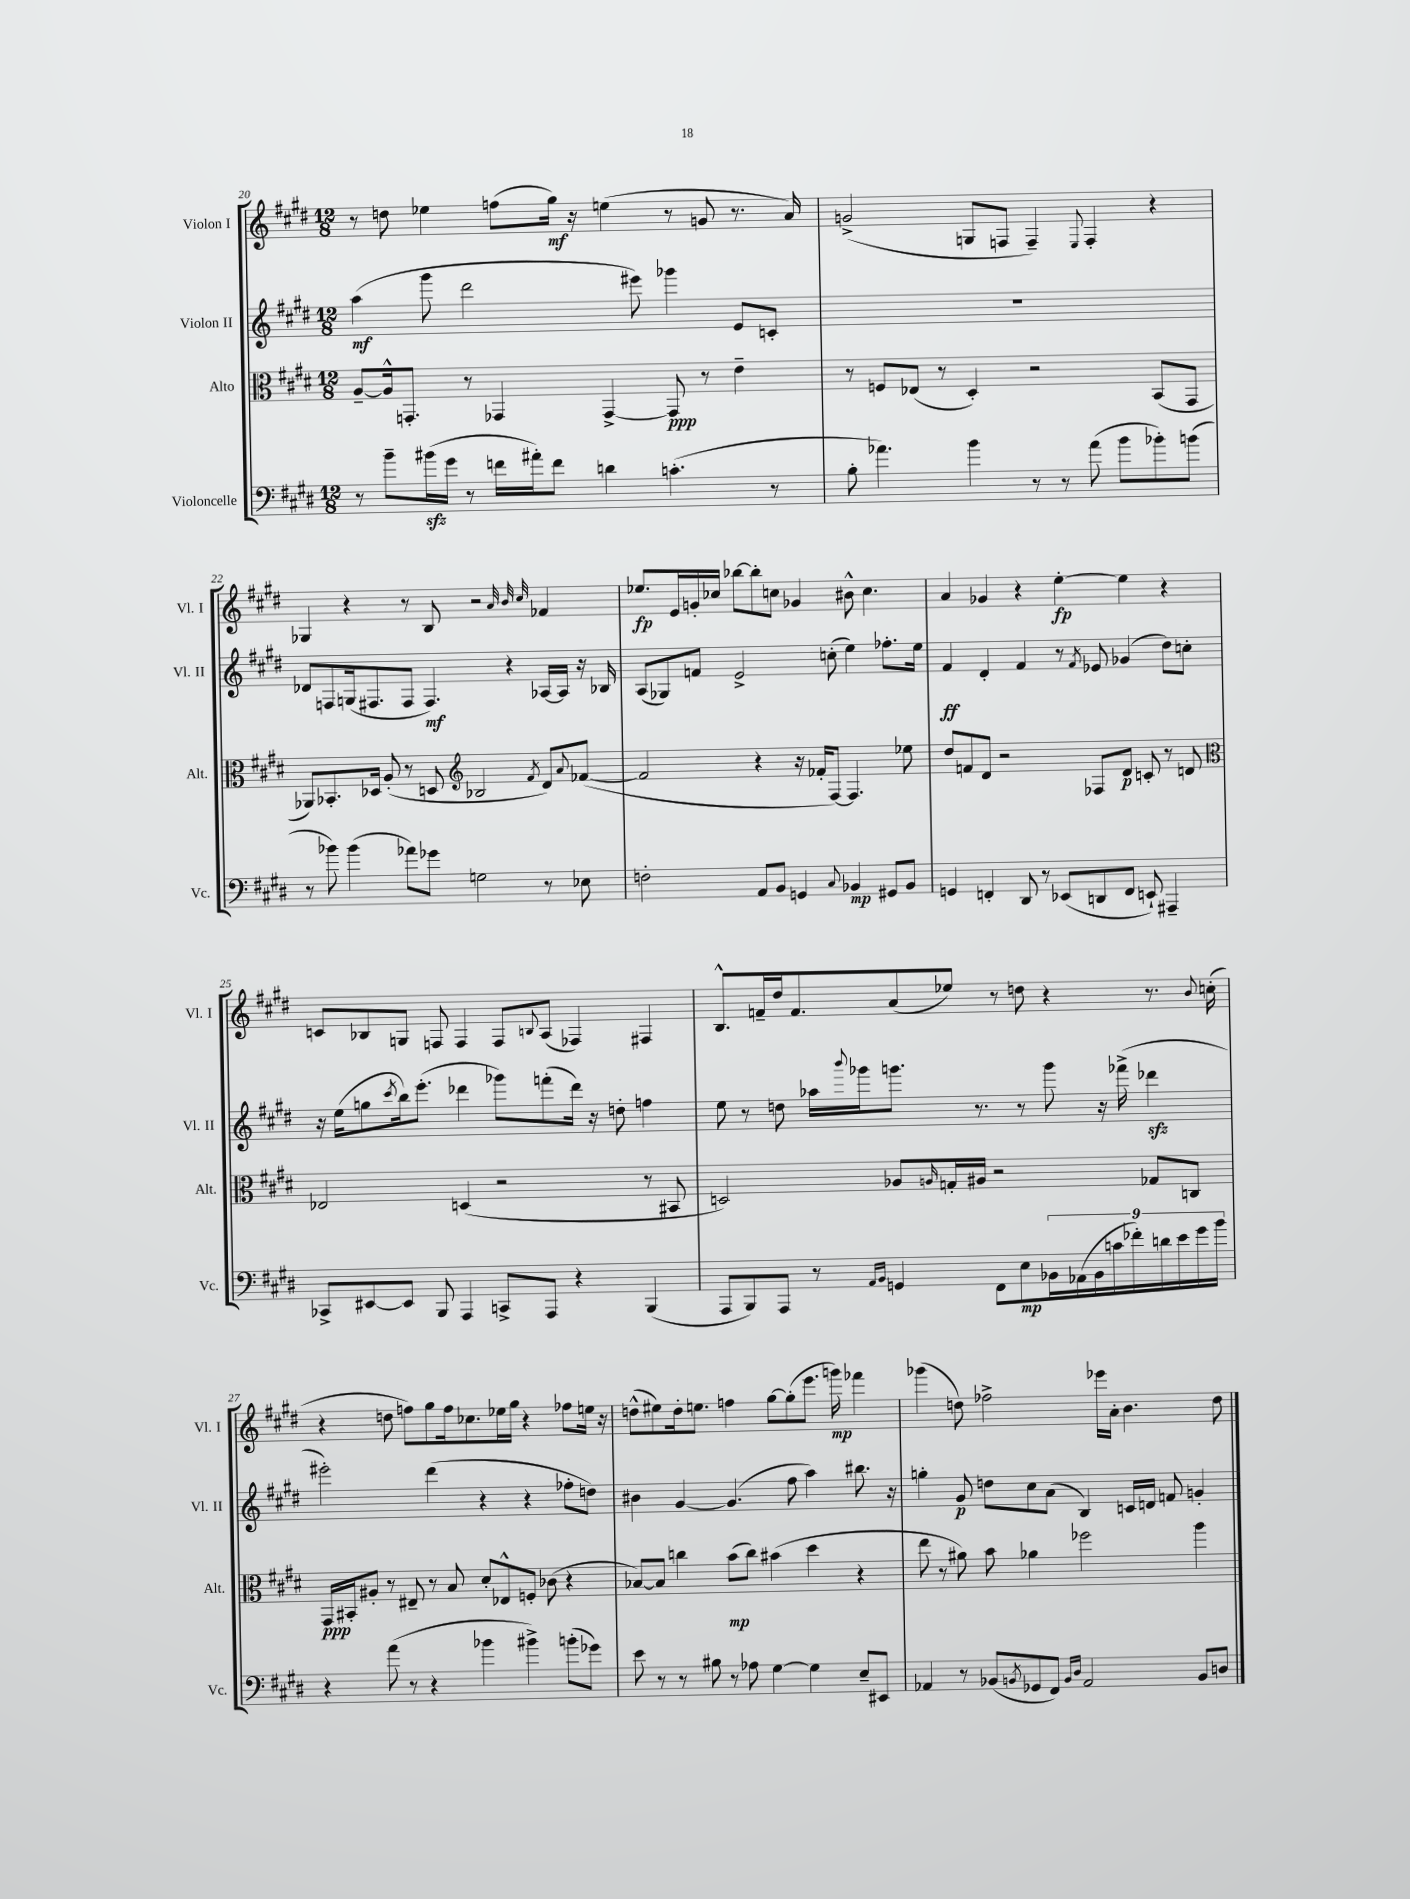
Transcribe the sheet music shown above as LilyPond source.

<<
\new StaffGroup <<
\new Staff = "s0" \with { instrumentName = "Violon I" shortInstrumentName = "Vl. I" } {
    \clef treble \key e \major \numericTimeSignature \time 12/8
    r8 d''8 ees''4 f''8( gis''16\mf) r16 e''4( r8 g'8 r8. a'16) |
    g'2->( g8 f8 f4--) \appoggiatura { e8 } f4-. r4 |
    ges4 r4 r8 b8 r2 \grace { a'32 b'32 cis''32 } fes'4 |
    ees''8.\fp e'16 g'16-. ces''16 bes''8~ bes''8-. c''8 ges'4 bis'8-^ c''4. |
    a'4 ges'4 r4 e''4~-.\fp e''4 r4 |
    c'8 bes8 g8 f8 f4 f8 \appoggiatura { b8 } a8( fes4) fis4 |
    b8.-^ f'16-- dis''16 f'8. a'8( ees''8) r8 d''8 r4 r8. \appoggiatura { b'8 } c''16-.( |
    r4 d''8 f''8) gis''8 f''16 ces''8. ees''16 gis''16 r4 fes''8 e''16 r16 |
    d''8-^( eis''8) d''16-. e''8. f''4 gis''8~ gis''8-.( e'''8. g'''16\mp) fes'''4 |
    ges'''4( d''8) fes''2-> ees'''16 a'16-. b'4. d''8 \bar "|." |
}
\new Staff = "s1" \with { instrumentName = "Violon II" shortInstrumentName = "Vl. II" } {
    \clef treble \key e \major \numericTimeSignature \time 12/8
    a''4\mf( gis'''8 dis'''2 eis'''8) ges'''4 e'8 c'8-. |
    R1. |
    des'8 f8 g16( fis8. fis8 fis4.\mf) r4 aes16~ aes16 r16 bes16 |
    a8( ges8) f'8 e'2-> c''8-.( e''4) fes''8.-. e''16 |
    fis'4\ff dis'4-. fis'4 r8 \acciaccatura { fis'8 } ees'8 ges'4( dis''8) c''8-. |
    r16 e''16( g''8 \acciaccatura { cis'''8 } b''16) e'''8.-.( des'''4 ges'''8) f'''8-.( des'''16) r16 d''8-. f''4 |
    e''8 r8 d''8 aes''16 \appoggiatura { b'''8 } ges'''16 g'''8. r8. r8 g'''8 r16 fes'''16->( des'''4\sfz |
    eis'''2-.) dis'''4( r4 r4 fes''8-. d''8) |
    bis'4 gis'4~ gis'4.( fis''8 a''4) bis''8. r16 |
    g''4-. gis'8\p d''8 cis''8 a'8( b4) c'16 d'16 f'8 g'4-. \bar "|." |
}
\new Staff = "s2" \with { instrumentName = "Alto" shortInstrumentName = "Alt." } {
    \clef alto \key e \major \numericTimeSignature \time 12/8
    a8~-- a16-^ g,8.-. r8 ges,4 ges,4~-> ges,8\ppp r8 e'4-- |
    r8 f8 ees8( r8 dis4-.) r2 b,8( gis,8 |
    aes,8) bes,8.-. des16 a8-.( r8 d8 \clef treble bes2 \acciaccatura { fis'8 } dis'8) \appoggiatura { a'8 } fes'8~( |
    fes'2 r4 r16 fes'16-. fis8~) fis4. ees''8 |
    dis''8 f'8 dis'8 r2 fes8 dis'8\p c'8-. r8 d'8 |
    \clef alto ees2 d4( r2 r8 bis,8 |
    d2) aes8 \grace { a16 } g16-. ais16 r2 ges8 c8 |
    gis,16\ppp bis,16-. ais8-. r8 eis8-- r8 b8 dis'8-. ees8-^ f8-. ces'8( r4 |
    bes8~) bes8 c''4 b'8\mp( c''8) bis'4( dis''4 r4 |
    e''8 r8 ais'8) b'8 aes'4 fes''2 a''4 \bar "|." |
}
\new Staff = "s3" \with { instrumentName = "Violoncelle" shortInstrumentName = "Vc." } {
    \clef bass \key e \major \numericTimeSignature \time 12/8
    r8 b'8-- bis'16\sfz( gis'16 r8 f'16 ais'16-.) f'8 d'4 c'4.-.( r8 |
    b8-. aes'4.) b'4 r8 r8 aes'8( b'8 bes'8-.) b'8( |
    r8 bes'8) bes'4( aes'8) ges'8 g2 r8 ees8 |
    f2-. a,8 b,8 g,4 \appoggiatura { cis8 } bes,4\mp gis,8 bes,8 |
    g,4 f,4-. dis,8 r8 ees,8( d,8 f,8 e,8-!) ais,,4-- |
    ces,8-> eis,8~ eis,8 b,,8 a,,4 c,8-> a,,8 r4 b,,4( |
    a,,8 b,,8) a,,8 r8 \grace { a,16 b,16 } g,4 fis,8 e8\mp \tuplet 9/8 { bes,16 aes,16( bes,16 c'16 fes'16-.) d'16 e'16 gis'16 b'16 } |
    r4 a'8( r8 r4 bes'4 bis'4->) b'8-.( ges'8) |
    e'8 r8 r8 bis8 r8 aes8 gis4~ gis4 e8-- eis,8 |
    aes,4 r8 bes,8( \acciaccatura { b,8 } ges,8 fis,8) \grace { b,16 dis16 } aes,2 b,8 d8 \bar "|." |
}
>>
>>
\layout { \context { \Score currentBarNumber = #20 } }
